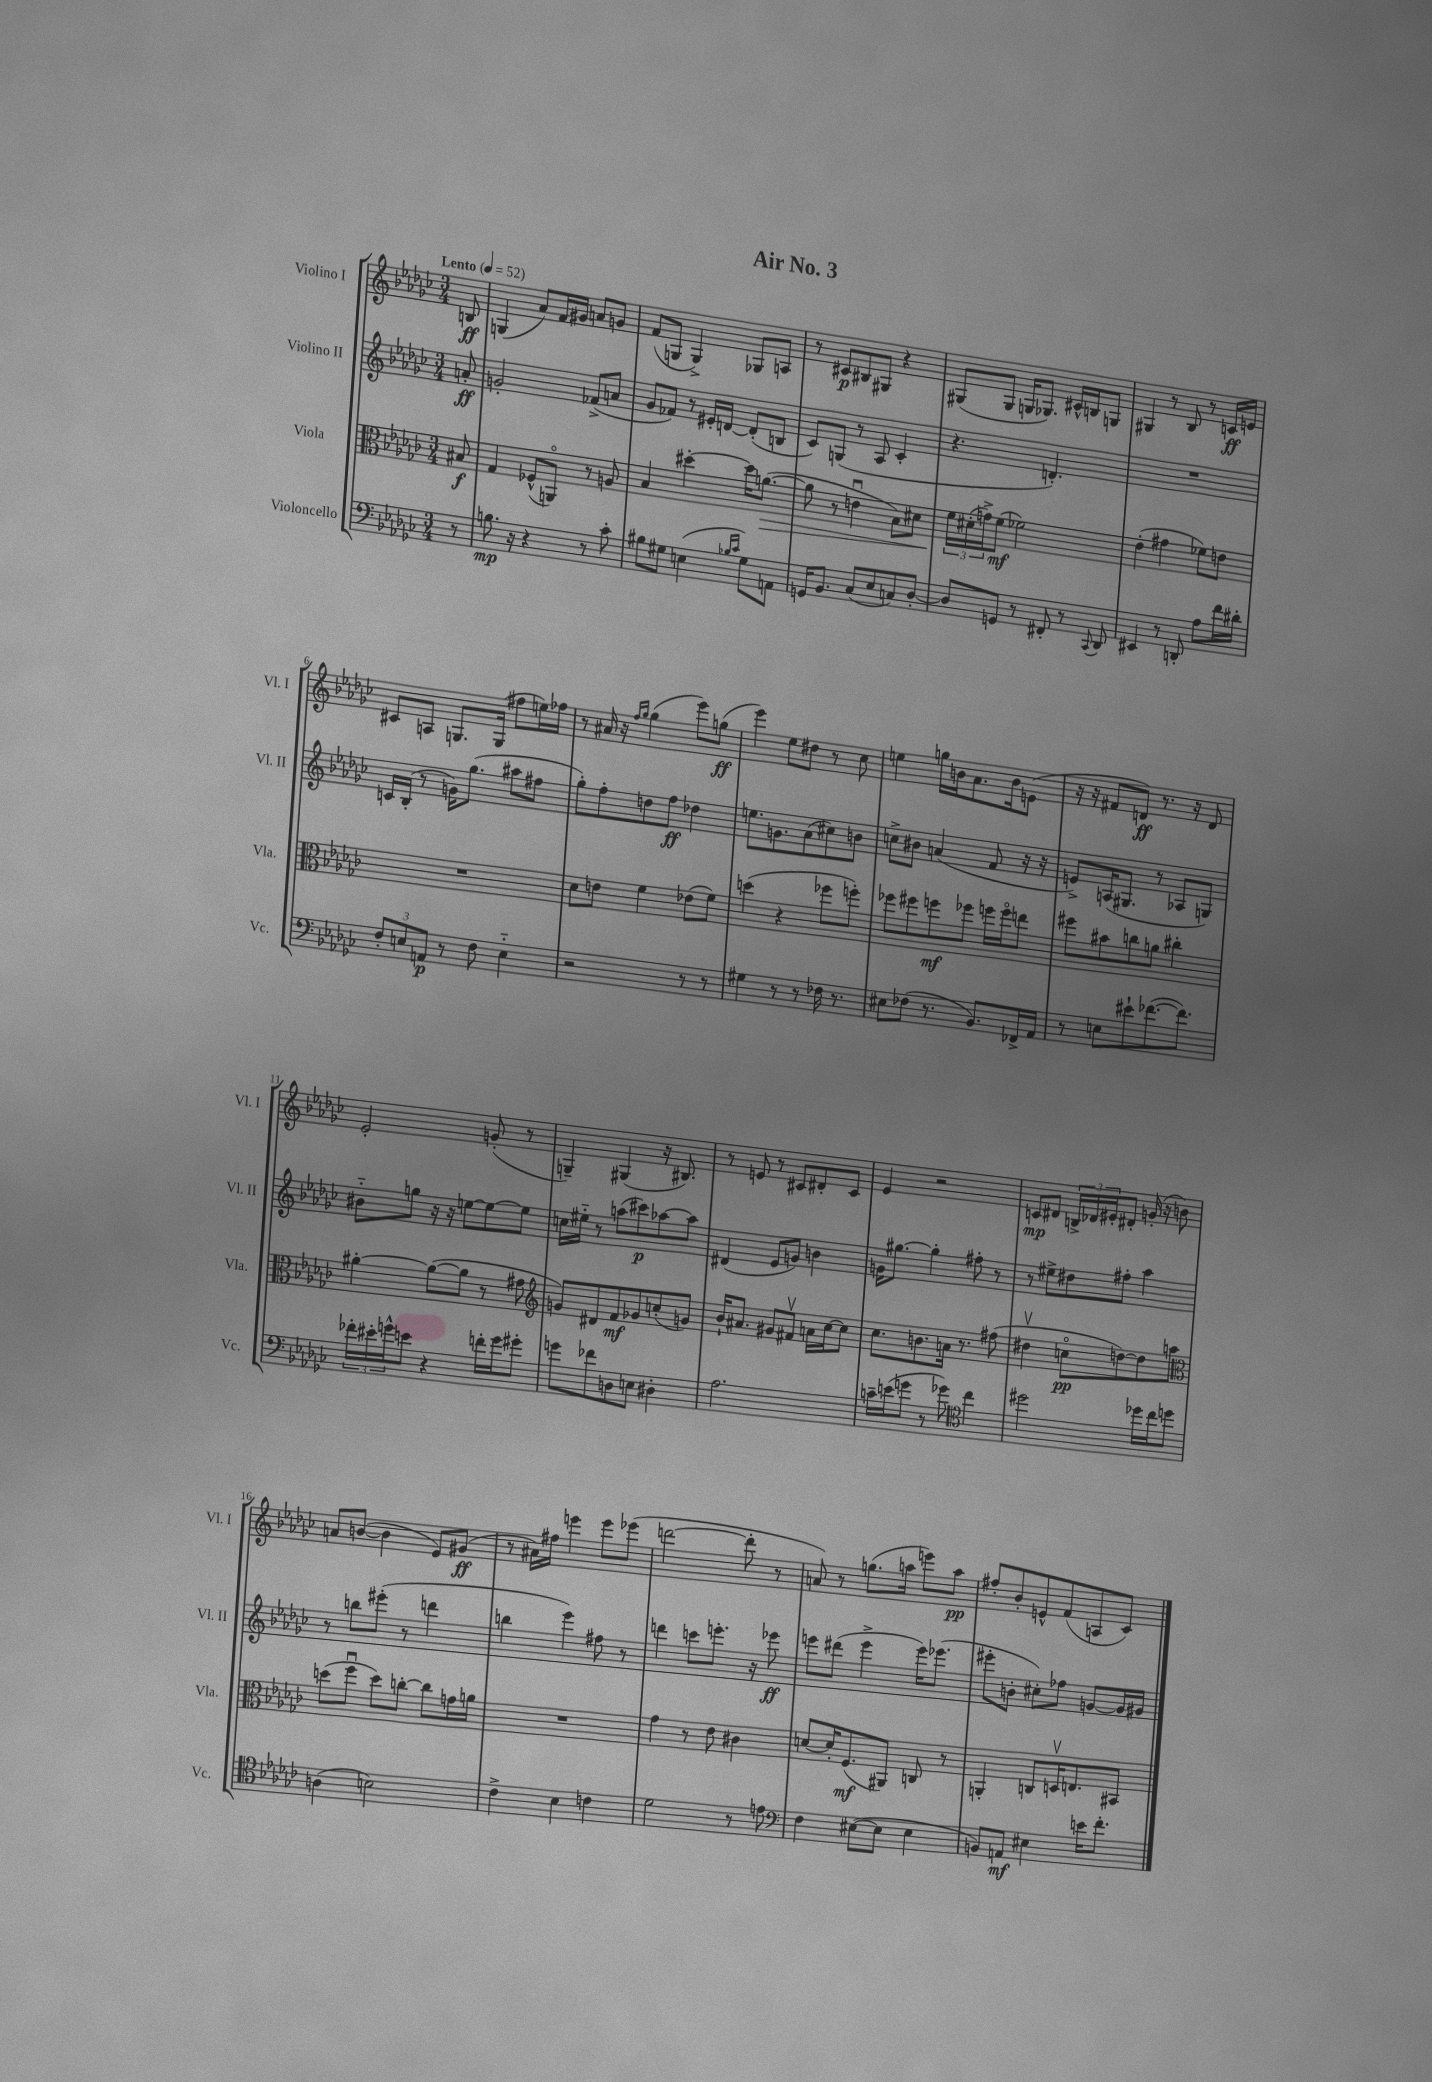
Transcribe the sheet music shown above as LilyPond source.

\header { title = "Air No. 3" }
<<
\new StaffGroup <<
\new Staff = "s0" \with { instrumentName = "Violino I" shortInstrumentName = "Vl. I" } {
    \clef treble \key ges \major \numericTimeSignature \time 3/4 \partial 8 \tempo "Lento" 4 = 52
    b8\ff |
    g4( aes'8) f'16 gis'16 a'8 g'8 |
    f'8( g8 g4->) ges8 a8 |
    r8 cis'8\p bis8 gis8 r4 |
    gis8( gis8 g16 ges8.) cis'16-^ b16 g8 |
    gis4 r8 bes8 r8 c'16\ff e'16 |
    cis'8 a8 g8. g16( fis''8 e''16) fes''16 |
    r8 ais'16 r16 \grace { f''16 ges''16 } ges''4( ees'''8) g''8\ff( |
    ees'''4) ees''8 dis''8 r8 ces''8 |
    e''4 g''16 b'16 aes'8. b'16 e'8( |
    r16 r16 fis'8 d'8\ff) r8. r16 d'8 |
    ees'2-. g'8-.( r8 |
    g4--) gis4( r16 bis8.) |
    r8 e'8 r8 cis'8 dis'8-. cis'8 |
    ees'4 r2 |
    c'8\mp dis'8 \tuplet 3/2 { b16-> des'16 eis'16-. } dis'8-. g'16-.( r16 b'8) |
    a'8 b'8~( b'4 ees'8) gis'8\ff( |
    r8 ais'16) fis''16 e'''4 e'''8 ees'''8( |
    d'''2~ d'''8-. r8 |
    a'8) r8 g''8.( a''16 e'''8) a''8\pp |
    fis''8-. bes'8-. e'8-^ f'8( a8 ces'8) \bar "|." |
}
\new Staff = "s1" \with { instrumentName = "Violino II" shortInstrumentName = "Vl. II" } {
    \clef treble \key ges \major \numericTimeSignature \time 3/4 \partial 8
    a'8-.\ff |
    g'2-. fes'8->( a'8 |
    ges'8 fes'8) r8 eis'16-. d'16~ d'8-.( b8 |
    ces'8) g8( r8 aes8 ces'4-. |
    r4. d'4.-.) |
    R2. |
    c'16 bes16-.( r8 g'16) ges''8.( ais''8 fis''8 |
    ges''8-.) f''8-. d''8 f''8\ff des''4 |
    e''8. g'8. aes'8( cis''8) b'8 |
    c''8-> bis'8 a'4( f'8 r16 r16 |
    e'8->) a16( gis8. r8 aes8 g8) |
    bis'8-_ g''8 r16 r16 e''8~ e''8~ e''8 |
    c''16 eis''16-_ r8 a''8( cis'''8\p) aes''8~ aes''8 |
    dis'4( ees'8 g'8) b'4 |
    g'16 gis''8.~ gis''4-. fis''8-. r8 |
    r8 eis''8-> dis''8 fis''8-. aes''4 |
    r8 b''8 eis'''8-.( r8 d'''4 |
    b''4 ees'''4) fis''8 r8 |
    d'''4 c'''8 e'''8.-. r16 ees'''8\ff |
    e'''8 dis'''8( e'''4-> e'''16) ees'''8.( |
    eis'''8-. b'8-. cis''8-.) fes''8 g'8~ g'16 gis'16 \bar "|." |
}
\new Staff = "s2" \with { instrumentName = "Viola" shortInstrumentName = "Vla." } {
    \clef alto \key ges \major \numericTimeSignature \time 3/4 \partial 8
    bis8\f |
    ges4 fes8-^( a,8\flageolet) r8 a8 |
    bes4 dis''4~-. dis''16 a'8.~\>( |
    a'8 r8 e'4\downbow bes8) dis'8 |
    \tuplet 3/2 { f'16\! dis'16-.( g'16->) } f'8\mf( fes'2) |
    ees'4-.( gis'4 fes'8) e'8 |
    R2. |
    des'8 e'8 f'4 ees'8( f'8) |
    d''4( r4 fes''8 f''8-.) |
    fes''8 fis''8 f''8\mf fes''8 f''16 f''16\flageolet e''8 |
    fis''8 bis'8 c''8 a'8 cis''4-. |
    ais'4~-. ais'8~( ais'8 r8 gis'8 |
    \clef treble g'8) dis'8 f'8\mf ges'8 c''8-.( g'8) |
    bes'16-! ais'8. gis'8 fis'8\upbow a'16 ces''16~ ces''8 |
    ces''8. b'8. a'16 r8. fis''8( |
    dis''4\upbow c''8\flageolet\pp d''8~) d''8 a''8 |
    \clef alto d''8( f''8\downbow d''8) c''8~-. c''8 g'16 a'16 |
    R2. |
    ges'4 r8 ees'8 cis'4 |
    d'8~ d'16-. f8.\mf( ais,8) c8 r8 |
    a,4-. c8 d16\upbow e8. bis,8 \bar "|." |
}
\new Staff = "s3" \with { instrumentName = "Violoncello" shortInstrumentName = "Vc." } {
    \clef bass \key ges \major \numericTimeSignature \time 3/4 \partial 8
    r8 |
    b8.\mp r16 r4 r8 ces'8-. |
    bis8 gis8 e4( \grace { bes16 ces'16 } gis8) a,8 |
    g,16 bes,8. ces8( ees8 c8) des8~-. |
    des8 g,8 r8 fis,8-. r8 \appoggiatura { ces,8 } des,8 |
    eis,4 r8 d,8-. aes8 f'16 dis'16-. |
    \tuplet 3/2 { f8-. e8 a,8\p } r8 f8 e4-_ |
    r2 r8 r8 |
    gis4 r8 r8 fes16 r8. |
    eis8 fes8( r8. bes,8.) fes,16-> aes,16 |
    r8 e8 eis'8-! fes'8.~( fes'8.) |
    \tuplet 3/2 { fes'16-. eis'16-. g'16-^ } e'8 r4 f'16-. g'16 gis'8-. |
    g'8 fes'8 d8 e8 dis4-. |
    aes2. |
    c'16-- e'16( g'8 r8 ges'8) \clef tenor ces''4 |
    dis''2 des''16 ces''16 d''8 |
    a4( b2) |
    ces'4-> bes4 c'4 |
    des'2 r8 e'8 |
    \clef bass f4 eis8~( eis8 eis4 |
    b,8) a,8\mf eis4 e'16 f'8.-. \bar "|." |
}
>>
>>
